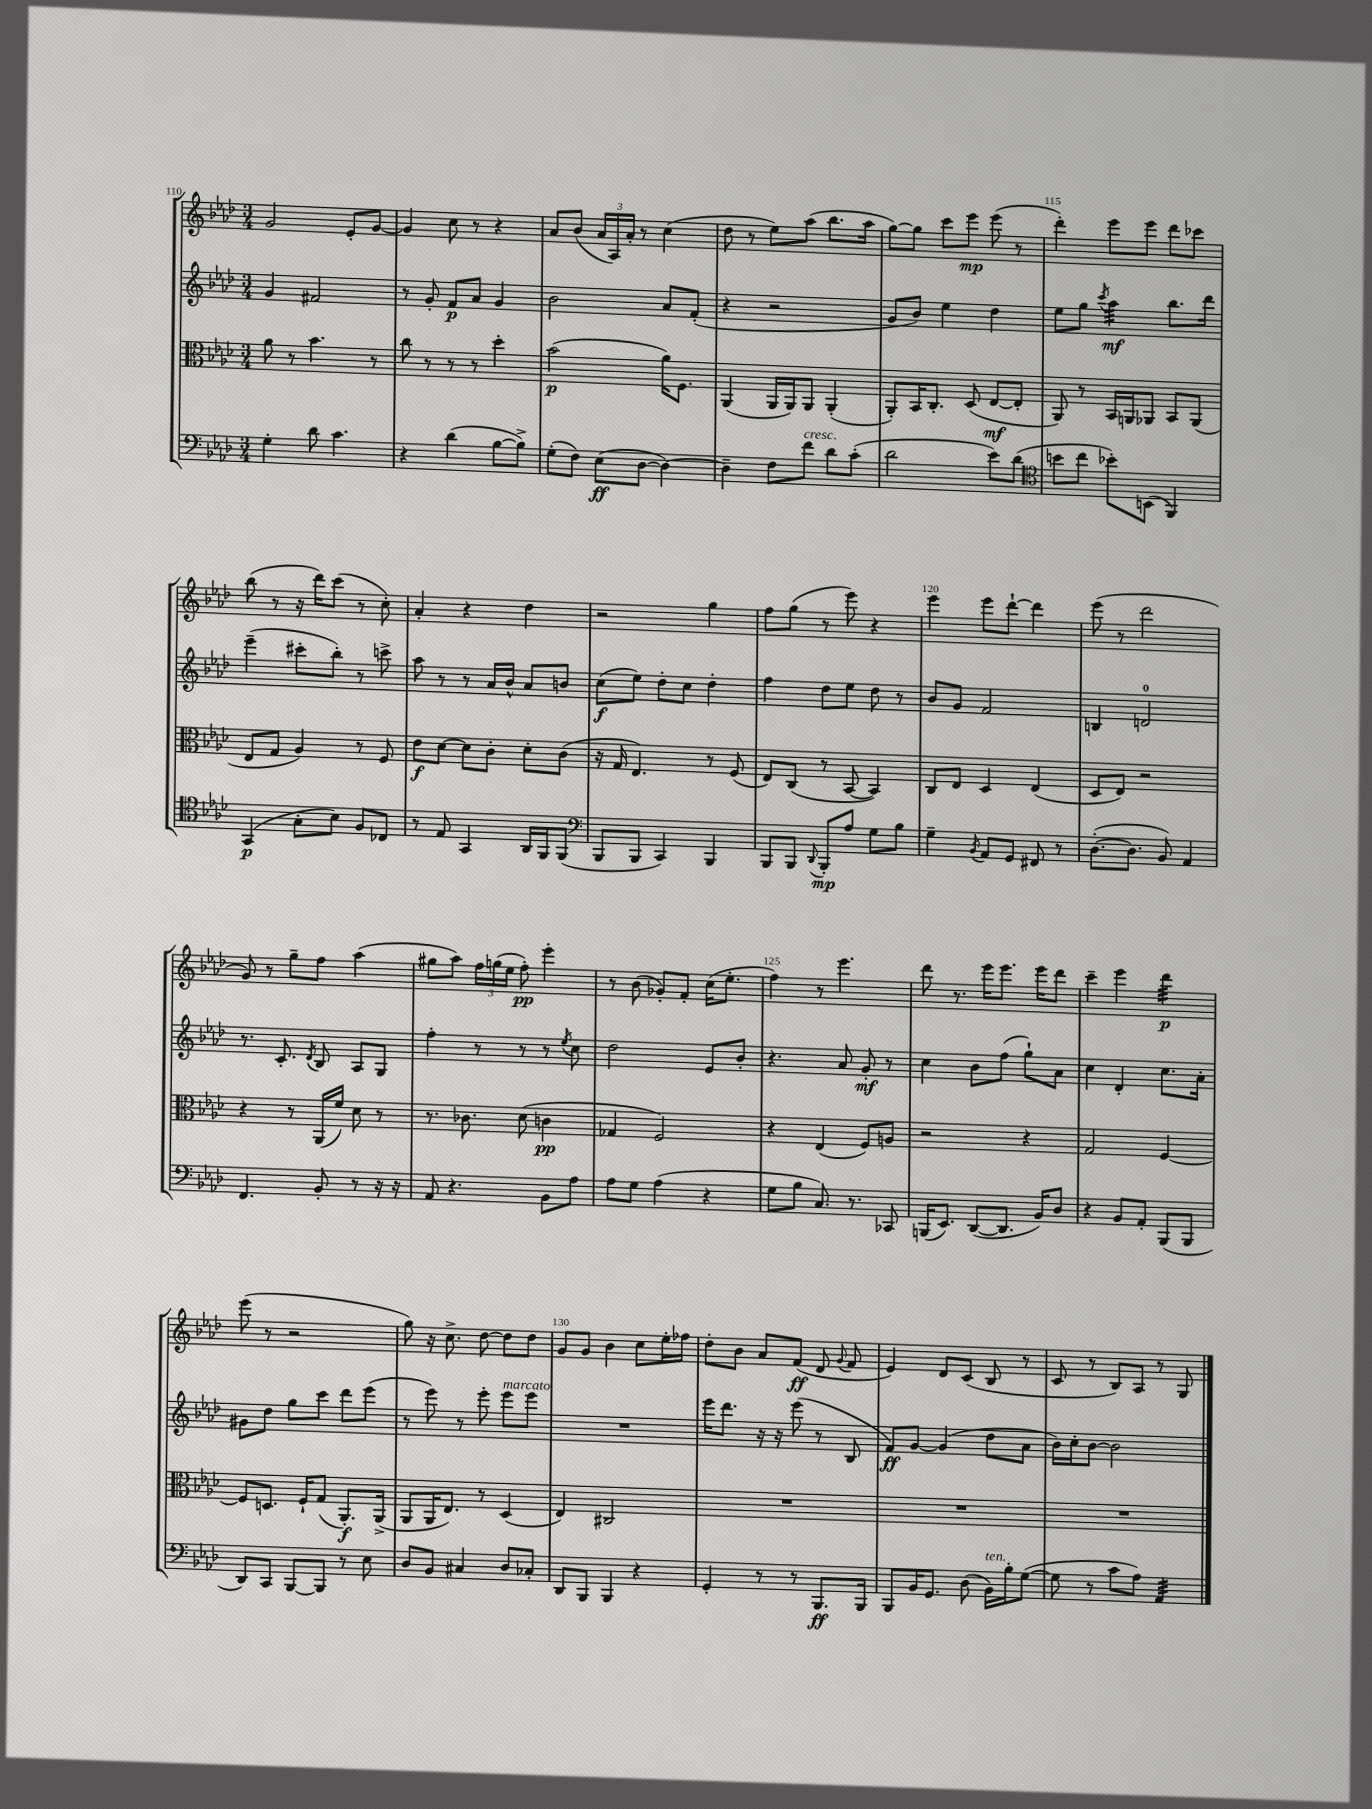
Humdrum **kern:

**kern	**kern	**kern	**kern
*staff4	*staff3	*staff2	*staff1
*clefF4	*clefC3	*clefG2	*clefG2
*k[b-e-a-d-]	*k[b-e-a-d-]	*k[b-e-a-d-]	*k[b-e-a-d-]
*M3/4	*M3/4	*M3/4	*M3/4
4G'	8a-	4g	2g
.	8r	.	.
8d-	4.b-	2f#	.
4.c	.	.	.
.	.	.	8e-'
.	8r	.	[8g
=	=	=	=
4r	8cc	8r	4g]
.	8r	8g'	.
(4d-	8r	8f	8cc
.	8r	8a-	8r
[8B-	4dd-'	4g	4r
8B-^])	.	.	.
=	=	=	=
(8G'	(2b-	2b-	8a-
8F)	.	.	(8b-
(8E-	.	.	24a-
.	.	.	24A-)
.	.	.	24a-'
[8D-	.	.	8r
4D-_)	16a-)	8a-	(4cc
.	8.F	.	.
.	.	(8f'	.
=	=	=	=
4D-~]	(4AA-	4r	8dd-
.	.	.	8r
8F	16AA-	2r	8ee-)
.	16AA-)	.	.
8f	8AA-	.	(8aa-
8d-	(4AA-'	.	8.bb-
(8c'	.	.	.
.	.	.	16aa-
=	=	=	=
2d-	8AA-')	8g	[8gg)
.	16BB-	8b-)	8gg]
.	8.C'	.	.
.	.	4ee-	8ccc
.	(8D-	.	8eee-
8e-)	[8E-	4dd-	(8eee-
(8d-	8E-']	.	8r
=	=	=	=
*clefC4	*	*	*
8b	8AA-)	8ee-	4ddd-')
8cc	8r	8gg	.
.	.	8qccc	.
8b-')	16BB-	4aa-	8eee-
.	16AA	.	.
(8BB	8AA-	.	8eee-
4FF)	8BB-	8.bb-	8ddd-
.	(8AA-	.	8ccc-
.	.	16ddd-	.
=	=	=	=
(4GG	8E-	(4eee-~	(8bb-
.	8G	.	8r
8G'	4A-)	8ccc#'	16r
.	.	.	16ddd-)
8B-)	.	8bb-')	(8ccc
8F	8r	8r	8r
8C-	8F	8ccc^	8cc')
=	=	=	=
8r	8e-	8aa-	4a-'
8E-	[8d-	8r	.
4GG	8d-]	8r	4r
.	8c'	16a-	.
.	.	16b-^^	.
16AA-	8d-'	8a-	4dd-
16FF	.	.	.
(8FF	(8c	8b	.
=	=	=	=
*clefF4	*	*	*
8BBB-	16r	(8cc	2r
.	16G	.	.
8BBB-	4.E-)	8ee-)	.
4CC)	.	8dd-'	.
.	.	8cc	.
4BBB-	8r	4dd-'	4gg
.	(8F	.	.
=	=	=	=
8BBB-	8E-)	4ff	8ff
8BBB-	(8C	.	(8gg
8qqDD-	.	.	.
8BBB-'	8r	8dd-	8r
8A-	[8BB-	8ee-	8eee-)
8G	4BB-])	8dd-	4r
8B-	.	8r	.
=	=	=	=
4G~	8C	8b-	4eee-
.	8E-	8g	.
8qBB-	.	.	.
8AA-	4D-	2f	8eee-
8GG	.	.	[8ddd-`
8FF#	(4E-	.	4ddd-]
8r	.	.	.
=	=	=	=
([8.D-'	8D-	4B	(8eee-
.	8E-)	.	8r
8.D-]	.	.	.
.	2r	2d	2ddd-
8BB-)	.	.	.
4AA-	.	.	.
=	=	=	=
4.FF	4r	8.r	8g)
.	.	.	8r
.	.	8.c'	.
.	8r	.	8gg~
.	.	8qd-	.
8BB-'	(16AA-	8B-	8ff
.	16f)	.	.
8r	8d-	8A-	(4aa-
16r	8r	8G	.
16r	.	.	.
=	=	=	=
8AA-	8.r	4ff'	8gg#
4.r	.	.	8aa-)
.	8.c-	.	.
.	.	8r	24ff
.	.	.	(24gg
.	.	.	24ee-
.	(8d-	8r	8ff')
8BB-	4c	8r	4eee-'
.	.	8qee-	.
8A-	.	8cc	.
=	=	=	=
8A-	4G-	2dd-	8r
8G	.	.	(8b-
(4A-	2F)	.	8g-')
.	.	.	8f'
4r	.	8e-	(16cc
.	.	.	8.ee-'
.	.	8b-'	.
=	=	=	=
8G	4r	4.r	4ff)
8B-	.	.	.
8.C)	(4E-	.	8r
.	.	8a-	4.eee-
8.r	.	.	.
.	8F)	8g'	.
8CC-	8A	8r	.
=	=	=	=
(16BBB	2r	4cc	8ddd-
8.EE-)	.	.	.
.	.	.	8.r
([8DD-	.	8b-	.
.	.	.	16eee-
8.DD-]	.	(8ff	8.eee-
.	4r	8gg`)	.
16BB-)	.	.	16eee-
8D-	.	8a-	8ddd-
=	=	=	=
4r	2G	4cc	4ccc~
8BB-	.	4d-'	4eee-
8AA-'	.	.	.
(8BBB-	[4F	8.cc	4ddd-
8BBB-	.	.	.
.	.	16a-'	.
=	=	=	=
8DD-)	8F]	8g#	(8eee-
8CC	8.D	8dd-	8r
[8BBB-	.	8gg	2r
.	16F`	.	.
8BBB-]	(8G	8ccc	.
8r	8.AA-')	8ddd-	.
8E-	.	(8eee-	.
.	(16AA-^	.	.
=	=	=	=
8D-	8AA-	8r	8gg)
8BB-	16AA-	8eee-)	16r
.	8.E-)	.	8.cc^
4C#	.	8r	.
.	8r	8eee-'	[8dd-
8D-	(4D-	8eee-	8dd-]
8C-'	.	8eee-	8dd-
=	=	=	=
8DD-	4E-)	2.r	8g
8BBB-	.	.	8g
4BBB-	2C#	.	4b-
4r	.	.	8cc
.	.	.	16ee-'
.	.	.	16ff-
=	=	=	=
4GG'	2.r	16eee-	8dd-'
.	.	8.ddd-	.
.	.	.	8b-
8r	.	16r	8a-
.	.	16r	.
8r	.	(8eee-	(8f
8.BBB-	.	8r	8d-
.	.	.	8qqg
.	.	8B-	8f
16BBB-	.	.	.
=	=	=	=
8BBB-	2.r	8f)	4e-)
16BB-	.	[8g	.
8.GG	.	.	.
.	.	(4g]	8d-
(8D-	.	.	(8c
16BB-)	.	8dd-	8B-
16B-'	.	.	.
([8G	.	8a-	8r
=	=	=	=
8G]	2.r	16b-)	8c
.	.	16cc'	.
8r	.	[8b-	8r
8c	.	2b-]	8B-)
8A-)	.	.	8A-
4AA-	.	.	8r
.	.	.	8G
==	==	==	==
*-	*-	*-	*-
